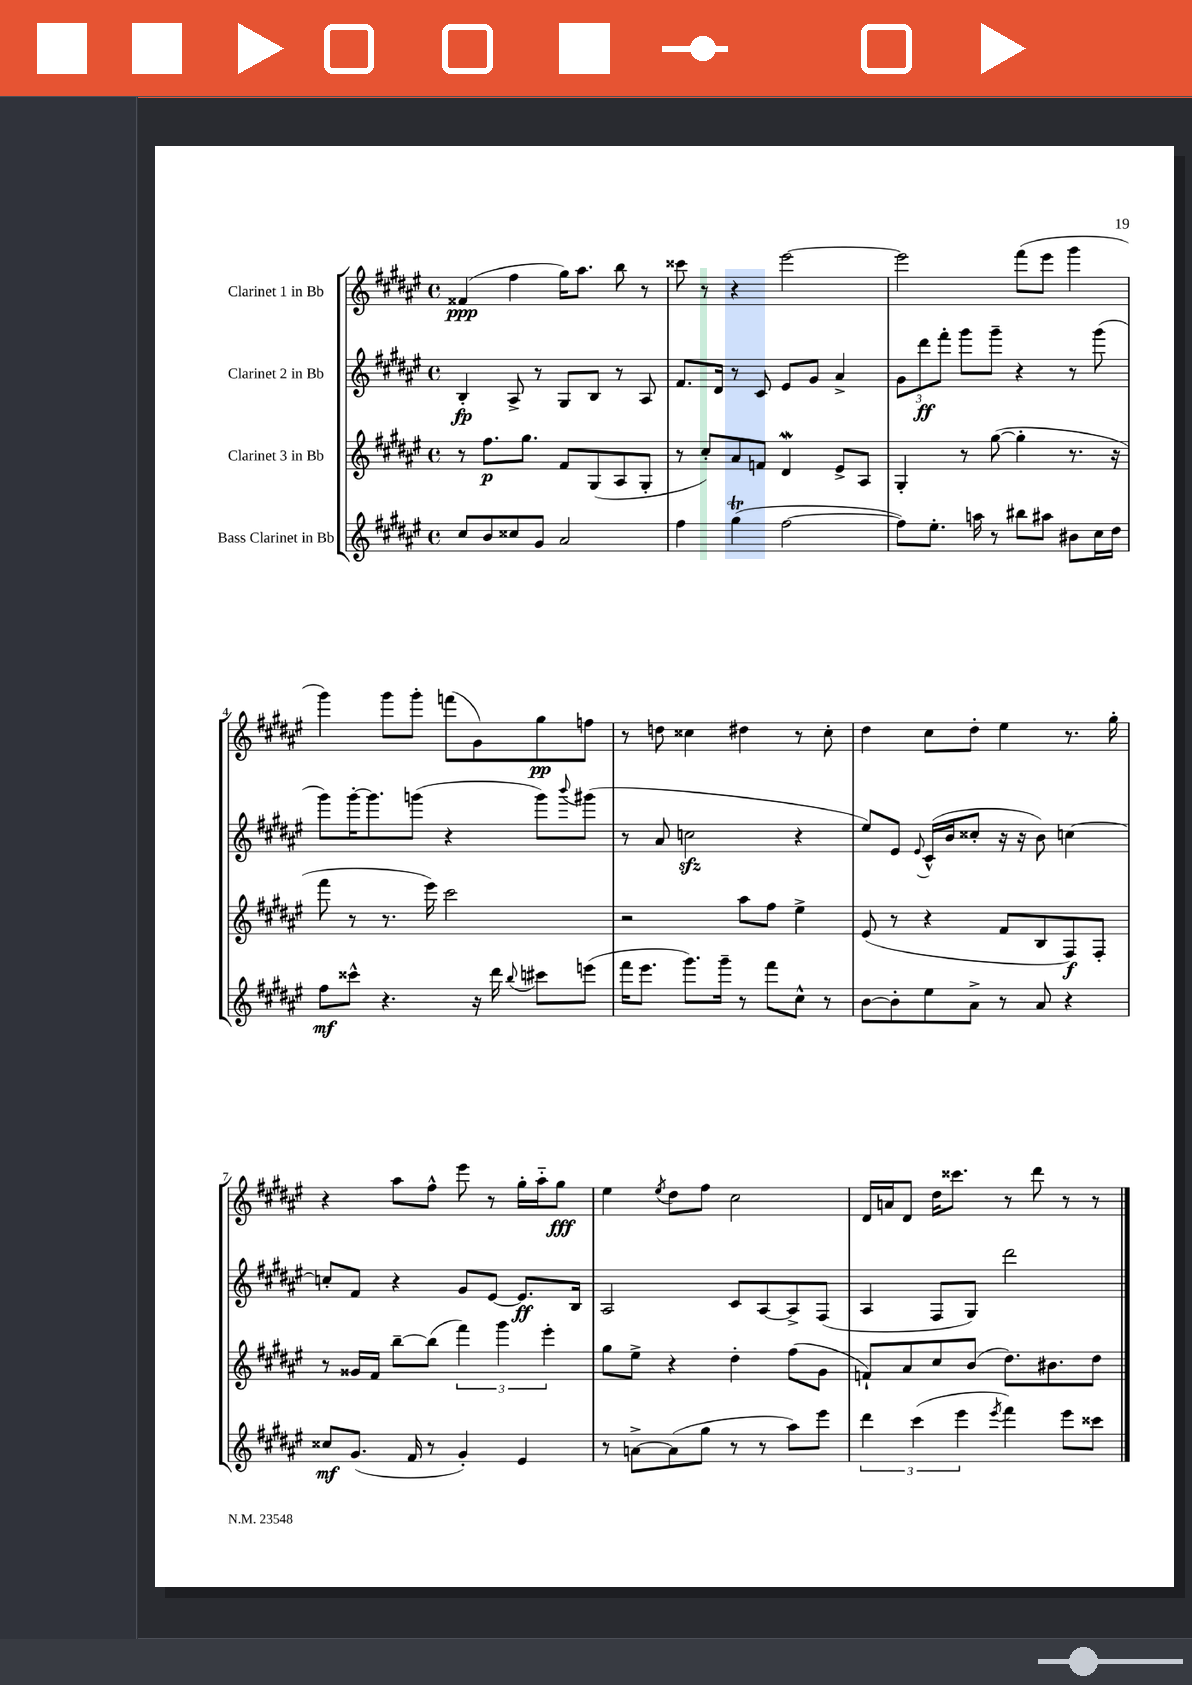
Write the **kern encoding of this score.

**kern	**dynam	**kern	**dynam	**kern	**dynam	**kern	**dynam
*part4	*part4	*part3	*part3	*part2	*part2	*part1	*part1
*staff4	*staff4	*staff3	*staff3	*staff2	*staff2	*staff1	*staff1
*I"Bass Clarinet in Bb	*	*I"Clarinet 3 in Bb	*	*I"Clarinet 2 in Bb	*	*I"Clarinet 1 in Bb	*
*clefG2	*	*clefG2	*	*clefG2	*	*clefG2	*
*k[f#c#g#d#a#e#]	*	*k[f#c#g#d#a#e#]	*	*k[f#c#g#d#a#e#]	*	*k[f#c#g#d#a#e#]	*
*M4/4	*	*M4/4	*	*M4/4	*	*M4/4	*
*met(c)	*	*met(c)	*	*met(c)	*	*met(c)	*
=1	=1	=1	=1	=1	=1	=1	=1
8cc#/L	.	8r	.	4B'/	fp	(4f##X/	ppp
8b/	.	8.ff#\L	p	.	.	.	.
8cc##X/	.	.	.	8A#^/	.	4ff#\	.
.	.	8.gg#\J	.	.	.	.	.
8g#/J	.	.	.	8r	.	.	.
2a#/	.	8f#/L	.	8G#/L	.	16gg#\KL)	.
.	.	.	.	.	.	8.aa#\J	.
.	.	(8G#/	.	8B/J	.	.	.
.	.	8A#/	.	8r	.	8bb\	.
.	.	8G#'/J	.	8A#/	.	8r	.
=2	=2	=2	=2	=2	=2	=2	=2
4ff#\	.	8r	.	8.f#/L	.	8ccc##X\	.
.	.	8cc#'/L)	.	.	.	8r	.
.	.	.	.	16d#/Jk	.	.	.
(4gg#T\	.	8a#/	.	8r	.	4r	.
.	.	8fn/J	.	8c#/	.	.	.
[2ff#\	.	4d#W/	.	8e#/L	.	[2eee#\	.
.	.	.	.	8g#/J	.	.	.
.	.	8e#^/L	.	4a#^/	.	.	.
.	.	8A#/J	.	.	.	.	.
=3	=3	=3	=3	=3	=3	=3	=3
8ff#\L])	.	4G#'/	.	12g#\L	.	2eee#\]	.
.	.	.	.	12ddd#\	ff	.	.
8.ee#'\J	.	.	.	.	.	.	.
.	.	.	.	12fff#'\J	.	.	.
.	.	8r	.	8ggg#\L	.	.	.
16aan\	.	.	.	.	.	.	.
8r	.	([8gg#\	.	8ggg#~\J	.	.	.
8bb#X\L	.	4gg#'\]	.	4r	.	(8fff#\L	.
8aa#X\J	.	.	.	.	.	8eee#\J	.
8b#X\L	.	8.r	.	8r	.	4ggg#\	.
16cc#\L	.	.	.	(8ggg#\	.	.	.
16dd#\JJ	.	16r	.	.	.	.	.
!!LO:LB:g=z
=4	=4	=4	=4	=4	=4	=4	=4
8ff#\L	mf	8fff#\	.	8ggg#\L)	.	4ggg#\)	.
8ccc##X^^\J	.	8r	.	[16ggg#'\K	.	.	.
.	.	.	.	8.ggg#\]	.	.	.
4.r	.	8.r	.	.	.	8ggg#\L	.
.	.	.	.	(8gggn\J	.	8ggg#'\J	.
.	.	16eee#\)	.	.	.	.	.
.	.	2ccc#\	.	4r	.	(8fffn\L	.
16r	.	.	.	.	.	8g#\)	.
16ddd#\	.	.	.	.	.	.	.
8qqbb/	.	.	.	.	.	.	.
8ccc#X\L	.	.	.	8ggg\L)	.	8gg#\	pp
.	.	.	.	8qqbbb/	.	.	.
(8eeen\J	.	.	.	(8ggg#X\J	.	8ffn\J	.
=5	=5	=5	=5	=5	=5	=5	=5
16fff#\KL	.	2r	.	8r	.	8r	.
8.eee#\J	.	.	.	.	.	.	.
.	.	.	.	8a#/	.	8ddn\	.
8.ggg#\L)	.	.	.	2ccnzz\	.	4cc##X\	.
16ggg#~\Jk	.	.	.	.	.	.	.
8r	.	8aa#\L	.	.	.	4dd#X\	.
8fff#\L	.	8ff#\J	.	.	.	.	.
8cc#^^\J	.	4ee#^\	.	4r	.	8r	.
8r	.	.	.	.	.	8cc##'\	.
=6	=6	=6	=6	=6	=6	=6	=6
[8b\L	.	(8e#/	.	8ee#/L)	.	4dd#\	.
8b'\]	.	8r	.	8e#/J	.	.	.
.	.	.	.	8qqe#/	.	.	.
8ee#\	.	4r	.	(16c#^^/LL	.	8cc#\L	.
.	.	.	.	16b/J	.	.	.
8a#^\J	.	.	.	8cc##X'/J	.	8dd#'\J	.
8r	.	8f#/L	.	16r	.	4ee#\	.
.	.	.	.	16r	.	.	.
8a#/	.	8B/	.	8b\)	.	.	.
4r	.	8F#/)	f	[4ccn\	.	8.r	.
.	.	8F#'/J	.	.	.	.	.
.	.	.	.	.	.	16gg#'\	.
!!LO:LB:g=z
=7	=7	=7	=7	=7	=7	=7	=7
8cc##X/L	mf	8r	.	8ccn'/L]	.	4r	.
(8.g#/J	.	16g##X/LL	.	8f#/J	.	.	.
.	.	16f#/JJ	.	.	.	.	.
.	.	[8bb~\L	.	4r	.	8aa#\L	.
16f#/	.	.	.	.	.	.	.
8r	.	(8bb\J]	.	.	.	8ff#^^\J	.
4g#'/)	.	6fff#\)	.	8g#/L	.	8eee#\	.
.	.	.	.	[8e#/J	.	8r	.
.	.	6ggg#\	.	.	.	.	.
4e#/	.	.	.	8.e#/L]	ff	16gg#'\LL	.
.	.	.	.	.	.	16aa#\J	.
.	.	6eee#'\	.	.	.	.	.
.	.	.	.	.	.	8gg#\J	fff
.	.	.	.	16B/Jk	.	.	.
=8	=8	=8	=8	=8	=8	=8	=8
8r	.	8gg#\L	.	2A#/	.	4ee#\	.
[8an^\L	.	8ee#^\J	.	.	.	.	.
.	.	.	.	.	.	8qee#/	.
(8a\]	.	4r	.	.	.	8dd#\L	.
8gg#\J	.	.	.	.	.	8ff#\J	.
8r	.	4dd#'\	.	8c#/L	.	2cc#\	.
8r	.	.	.	[8A#/	.	.	.
8aa#\L)	.	(8ff#\L	.	8A#^/]	.	.	.
8eee#\J	.	8g#\J	.	(8F#/J	.	.	.
=9	=9	=9	=9	=9	=9	=9	=9
6ddd#\	.	8fn`/L)	.	4A#/	.	16d#/LL	.
.	.	.	.	.	.	16an/J	.
.	.	8a#/	.	.	.	8d#/J	.
(6ccc#\	.	.	.	.	.	.	.
.	.	8cc#/	.	8F#/L	.	16dd#\KL	.
.	.	.	.	.	.	8.ccc##X\J	.
6eee#\	.	.	.	.	.	.	.
.	.	(8b/J	.	8G#/J)	.	.	.
8qeee#/	.	.	.	.	.	.	.
4fff#\)	.	8.dd#\L)	.	2ddd#\	.	8r	.
.	.	.	.	.	.	8ddd#\	.
.	.	8.b#X\	.	.	.	.	.
8eee#\L	.	.	.	.	.	8r	.
8ccc##X\J	.	8dd#\J	.	.	.	8r	.
==	==	==	==	==	==	==	==
*-	*-	*-	*-	*-	*-	*-	*-
